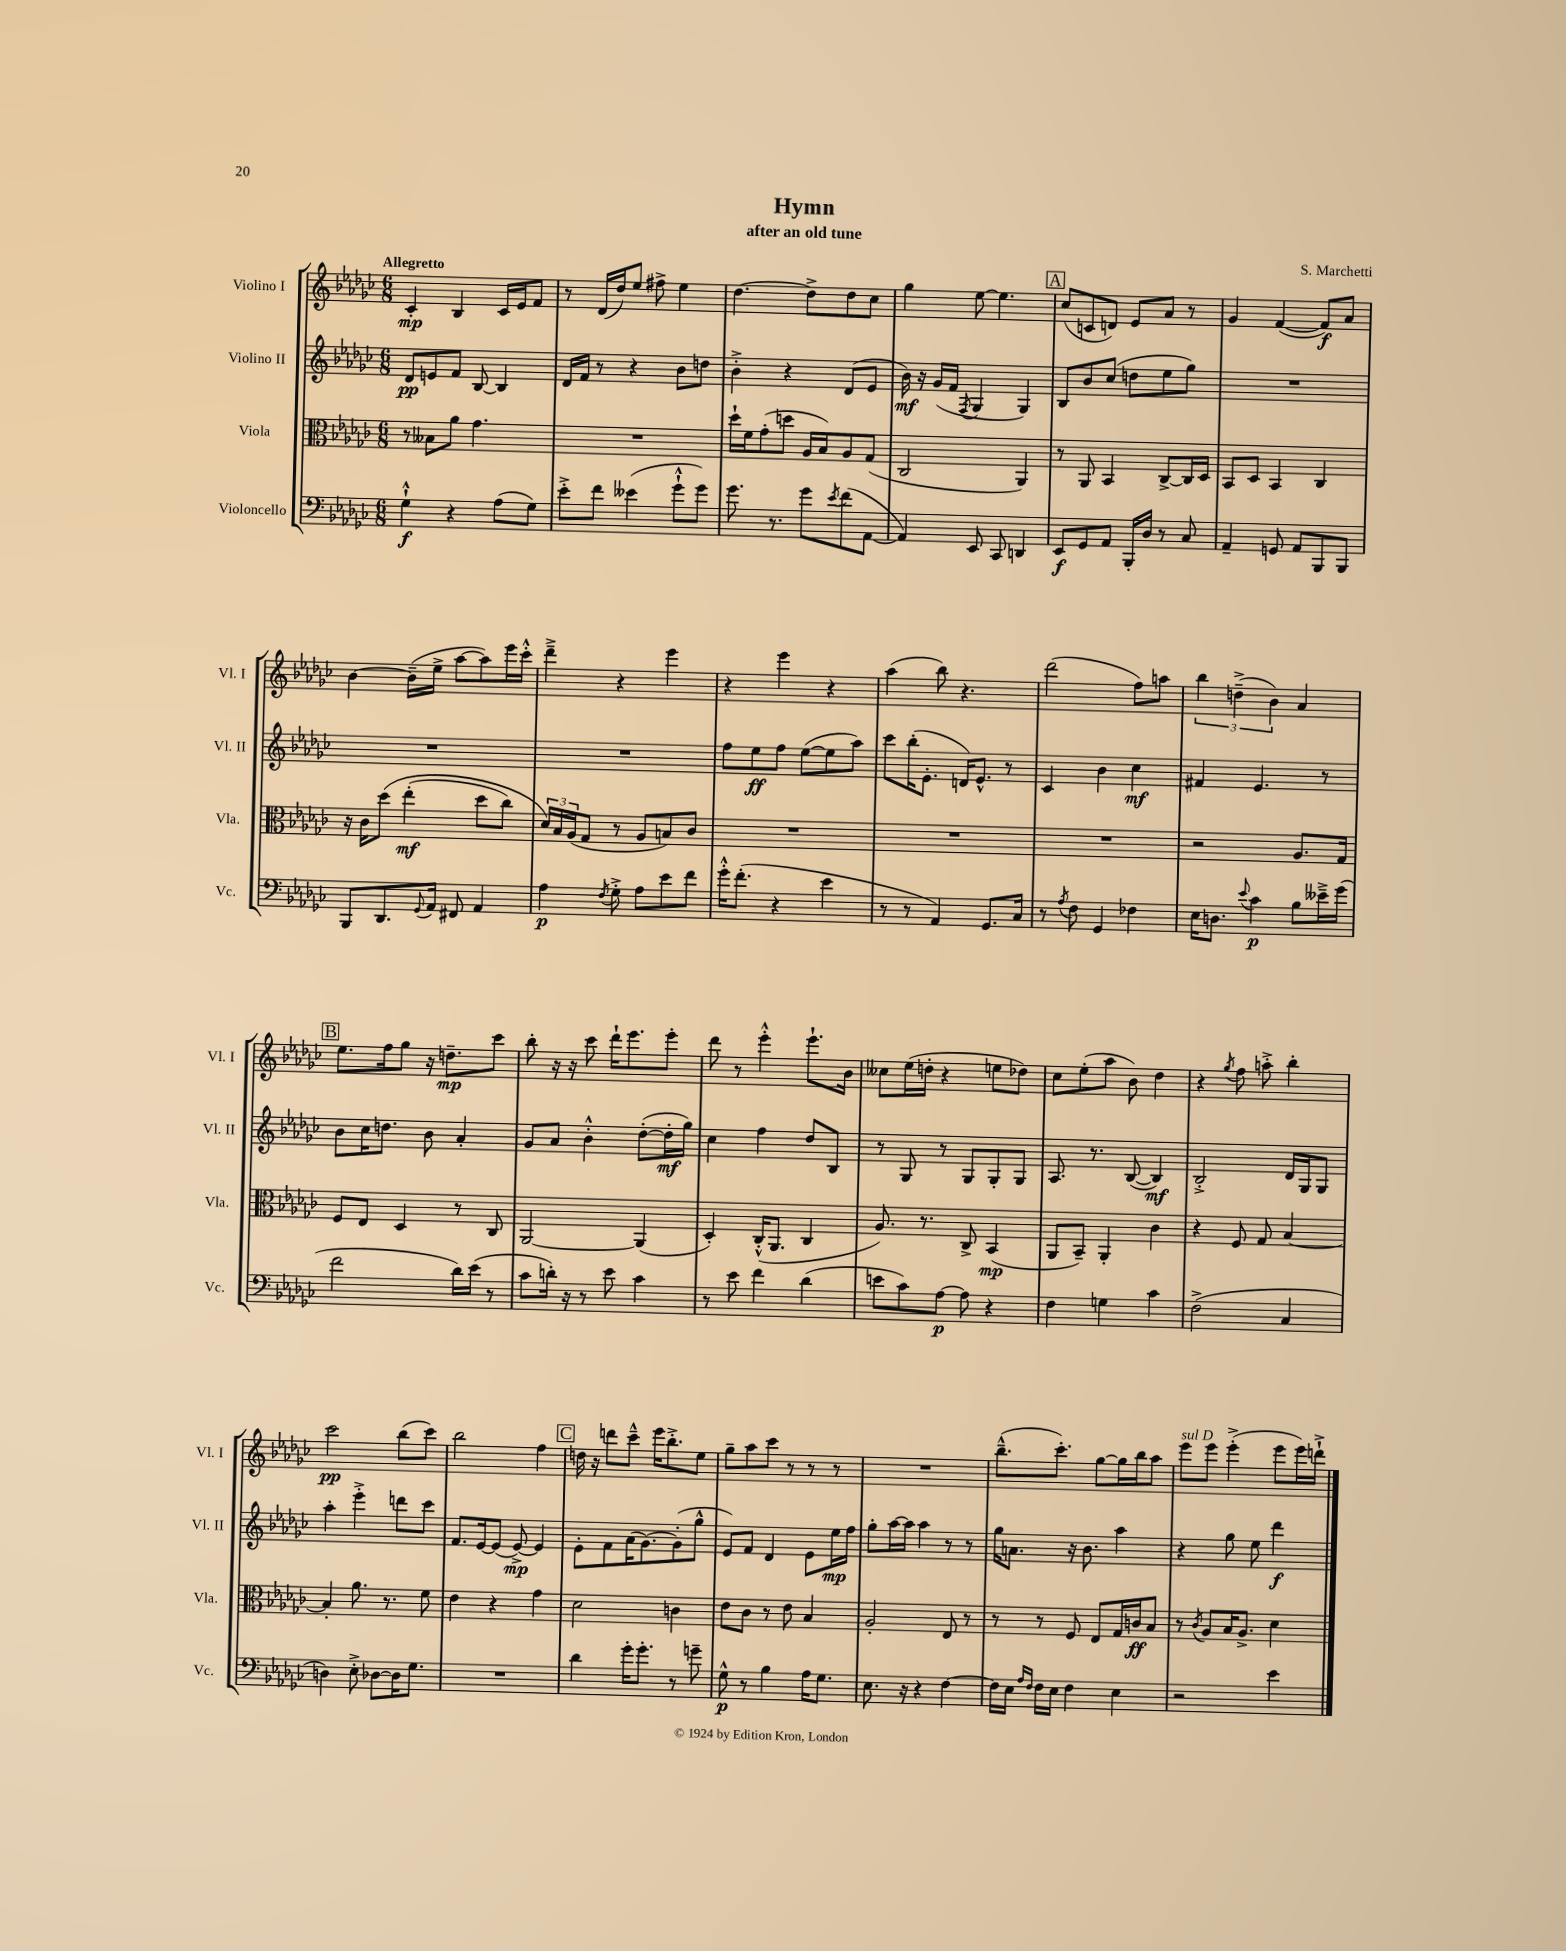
\header { title = "Hymn" composer = "S. Marchetti" subtitle = "after an old tune" }
<<
\new StaffGroup <<
\new Staff = "s0" \with { instrumentName = "Violino I" shortInstrumentName = "Vl. I" } {
    \clef treble \key ges \major \numericTimeSignature \time 6/8 \tempo "Allegretto"
    ces'4-.\mp bes4 ces'16 ees'16 f'8 |
    r8 des'16( des''16) ees''8 fis''8-> ees''4 |
    des''4.~ des''8-> des''8 ces''8 |
    ges''4 ees''8~ ees''4. |
    \mark \markup { \box "A" } ces''8( c'8 d'8) ees'8 aes'8 r8 |
    ges'4 f'4~( f'8\f) aes'8 |
    bes'4~ bes'16--( ees''16-> aes''8~ aes''8) ees'''16 ces'''16-.-^ |
    des'''4---> r4 ees'''4 |
    r4 ees'''4 r4 |
    aes''4( bes''8) r4. |
    des'''2( f''8) a''8 |
    \tuplet 3/2 { bes''4 d''4--->( bes'4) } aes'4 |
    \mark \markup { \box "B" } ees''8. f''16 ges''8 r16 d''8.--\mp ces'''8 |
    bes''8-. r16 r16 ces'''8 des'''16-! ees'''8. ees'''8-. |
    des'''8 r8 ees'''4-.-^ ees'''8.-! bes'16 |
    ceses''8 ees''16( d''16-. r4 e''8 des''8) |
    ces''8 ees''8-.( aes''8 bes'8) des''4 |
    r4 \acciaccatura { ges''8 } f''8 a''8-.-> bes''4-. |
    ces'''2\pp bes''8( ces'''8) |
    bes''2 f''4 |
    \mark \markup { \box "C" } d''16 r16 d'''8 ces'''8---^ ees'''16 bes''8.-.-> ees''8 |
    ges''8-- aes''8 ces'''8 r8 r8 r8 |
    R2. |
    bes''8.---^( ces'''8.-.) ges''8~ ges''16 bes''16 aes''8 |
    ees'''8^\markup { \italic "sul D" } ees'''8 ees'''4-.->( ees'''8 ees'''16) d'''16-!-> \bar "|." |
}
\new Staff = "s1" \with { instrumentName = "Violino II" shortInstrumentName = "Vl. II" } {
    \clef treble \key ges \major \numericTimeSignature \time 6/8
    des'8\pp e'8 f'8 bes8~ bes4 |
    des'16 f'16 r8 r4 bes'8 d''8 |
    bes'4-.-> r4 des'8( ees'8 |
    bes'16\mf) r16 ges'16( f'16 \acciaccatura { f8 } ges4 ges4) |
    \mark \markup { \box "A" } bes8 bes'8 ces''8( d''8 ees''8 ges''8) |
    R2. |
    R2. |
    R2. |
    f''8 ees''8\ff f''8 ees''8~( ees''8 aes''8) |
    ces'''8 bes''16-.( ees'8.-. d'16) ees'8.-^ r8 |
    ces'4 bes'4 ces''4\mf |
    fis'4 ees'4. r8 |
    \mark \markup { \box "B" } bes'8 ces''16 d''8. bes'8 aes'4-. |
    ges'8 aes'8 bes'4-.-^ des''8~-.( des''16-.\mf ges''16) |
    ces''4 f''4 des''8 bes8 |
    r8 ges8 r8 ges8 ges8-. ges8 |
    aes8. r8. bes8~( bes4\mf) |
    bes2-.-> des'16 ges16 ges8 |
    aes''4-. ees'''4-.-> d'''8 ces'''8 |
    f'8. ees'16~ ees'8( ees'8~->\mp) ees'4 |
    \mark \markup { \box "C" } ees'8-. f'8 aes'16( ges'8.~) ges'8-.( ges''8-^ |
    ees'8) f'8 des'4 ees'8 ees''16\mp f''16 |
    ges''8-. aes''16~ aes''16 aes''4 r8 r8 |
    ges''16 a'8. r16 bes'8. aes''4 |
    r4 ges''8 ees''8 des'''4\f \bar "|." |
}
\new Staff = "s2" \with { instrumentName = "Viola" shortInstrumentName = "Vla." } {
    \clef alto \key ges \major \numericTimeSignature \time 6/8
    r8 beses8 aes'8 ges'4. |
    R2. |
    des''16-! f'16 ges'8-.( d''8 aes16 bes16) aes8 ges8( |
    ces2 aes,4) |
    \mark \markup { \box "A" } r8 aes,8 bes,4 ces8~-> ces16 des16 |
    bes,8 des8 bes,4 ces4 |
    r16 ces'16 des''8\( ees''4-.\mf( des''8 ces''8) |
    \tuplet 3/2 { des'16\) bes16 aes16( } ges8 r8 aes8 b8) ces'8 |
    R2. |
    R2. |
    R2. |
    r2 aes8. ges16 |
    \mark \markup { \box "B" } f8 ees8 des4 r8 ces8 |
    aes,2~ aes,4( |
    des4-.) ces16-.-^( aes,8. ces4 |
    aes8.) r8. ces8-> bes,4\mp( |
    aes,8 bes,8--) aes,4-. ces'4 |
    r4 f8 ges8 bes4~ |
    bes4-. aes'8. r8. f'8 |
    ees'4 r4 ges'4 |
    \mark \markup { \box "C" } des'2 c'4 |
    ees'8 ces'8 r8 ees'8 bes4 |
    aes2-. ees8 r8 |
    r8 r8 f8 ees8 ges16 c'16\ff bes8 |
    r8 \acciaccatura { ces'8 } aes8 bes16 aes8.-> des'4 \bar "|." |
}
\new Staff = "s3" \with { instrumentName = "Violoncello" shortInstrumentName = "Vc." } {
    \clef bass \key ges \major \numericTimeSignature \time 6/8
    ges4-!-^\f r4 aes8( ges8) |
    ees'8-.-> f'8 eeses'4( ges'8-!-^ ges'8) |
    ges'8. r8. ges'8 \acciaccatura { ees'8 } f'8( aes,8~ |
    aes,4) ees,8 ces,8 d,4 |
    \mark \markup { \box "A" } ees,8\f ges,8 aes,8 bes,,16-. des16 r8 ces8 |
    aes,4-- g,8 aes,8 bes,,8 bes,,8 |
    bes,,8 des,8. \appoggiatura { ges,8 } aes,16 fis,8 aes,4 |
    aes4\p \acciaccatura { f8 } ges8-.-> aes8 ees'8 f'8 |
    ges'16-.-^ f'8.-.( r4 ees'4 |
    r8 r8 aes,4) ges,8. ces16 |
    r8 \acciaccatura { aes8 } f8 ges,4 fes4 |
    ees16 d8. \appoggiatura { ees'8 } ces'4\p bes8 eeses'16---> ges'16( |
    \mark \markup { \box "B" } f'2 des'16) ees'16( r8 |
    ces'8 d'16-.) r16 r8 ees'8 ces'4 |
    r8 ees'8 f'4 des'4( |
    e'8 ces'8) aes8~\p aes8 r4 |
    f4 g4 ces'4 |
    f2->( ces4 |
    d4) ees8-.-> des8~ des16 ges8. |
    R2. |
    \mark \markup { \box "C" } des'4 ges'16-. ges'8.-. r8 g'8-- |
    ges8-^\p r8 bes4 aes16 ges8. |
    ees8. r16 r4 f4~ |
    f16 ees16 \grace { aes16 f16 } f16 ees16 f4 ees4 |
    r2 ees'4 \bar "|." |
}
>>
>>
\layout { \context { \Score \remove "Bar_number_engraver" } }
